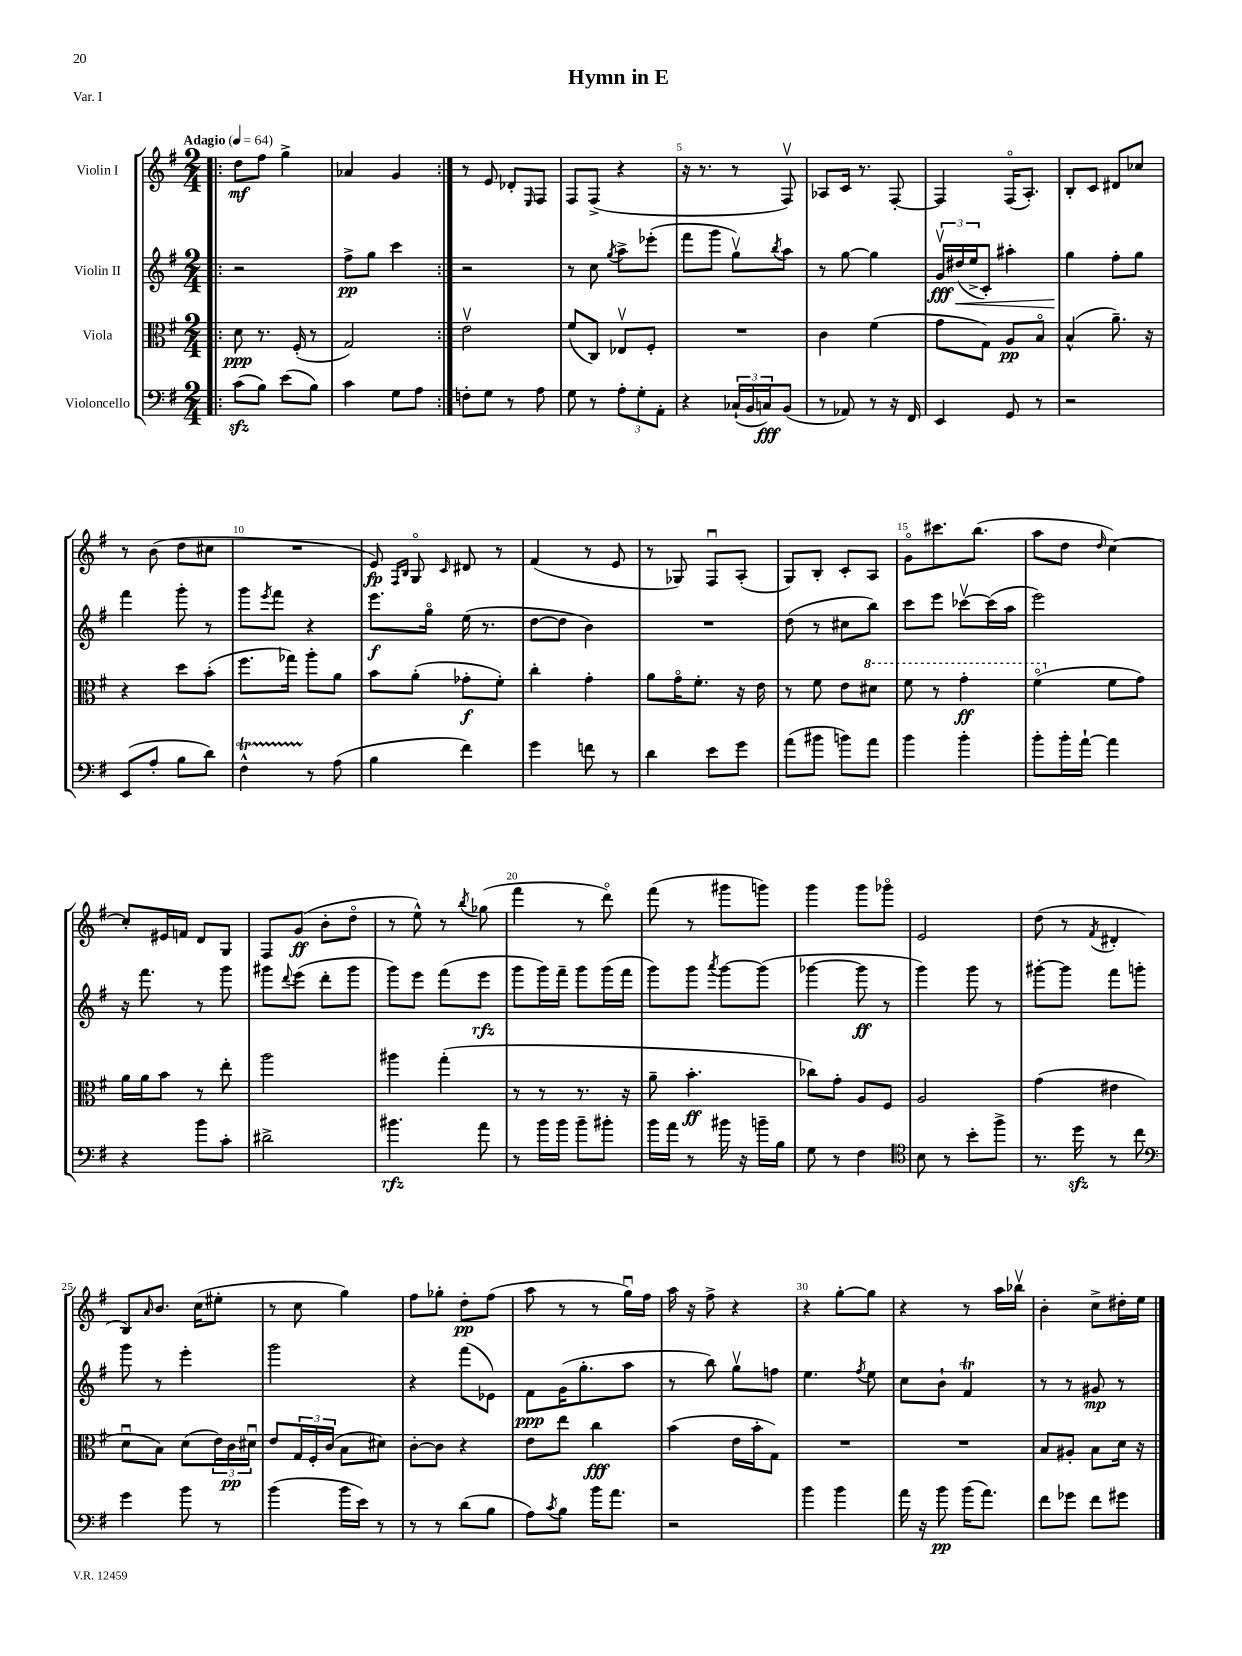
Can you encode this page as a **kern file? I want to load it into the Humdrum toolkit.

**kern	**kern	**kern	**kern
*staff4	*staff3	*staff2	*staff1
*clefF4	*clefC3	*clefG2	*clefG2
*k[f#]	*k[f#]	*k[f#]	*k[f#]
*M2/4	*M2/4	*M2/4	*M2/4
*MM64	*MM64	*MM64	*MM64
=!|:	=!|:	=!|:	=!|:
(8c\L	8d\	2r	8dd\L
8B\J)	8.r	.	8ff#\J
(8e\L	.	.	4gg^\
.	(16F#'/	.	.
8B\J)	8r	.	.
=	=	=	=
4c\	2G/)	8ff#^\L	4a-/
.	.	8gg\J	.
8G\L	.	4ccc\	4g/
8A\J	.	.	.
=:|!	=:|!	=:|!	=:|!
8F'\L	2ev\	2r	8r
8G\J	.	.	8e/
8r	.	.	8d-'/L
.	.	.	16qqE/
8A\	.	.	8F#/J
=	=	=	=
8G\	(8f#/L	8r	8F#/L
8r	8C/J)	8cc\	(8F#^/J
.	.	8qgg/	.
12A'\L	8E-v/L	8aa^\L	4r
12G'\	.	.	.
.	8F#'/J	(8eee-'\J	.
12AA'\J	.	.	.
=	=	=	=
4r	2r	8fff#\L	16r
.	.	.	8.r
.	.	8ggg\J	.
(24C-`/LL	.	8ggv\L)	8r
24BB/	.	.	.
24C/J)	.	.	.
.	.	8qbb/	.
(8BB/J	.	8aa\J	8F#v/)
=	=	=	=
8r	4c\	8r	8A-/L
8AA-/)	.	[8gg\	16c/Jk
.	.	.	8.r
8r	(4f#\	4gg\]	.
16r	.	.	[8F#'/
16FF#/	.	.	.
=	=	=	=
4EE/	8g\L	24gv/LL	4F#/]
.	.	(24dd#/	.
.	.	24ee^/J	.
.	8G\J)	8c'/J)	.
8GG/	8A/L	4aa#'\	(16F#o/LK
.	.	.	8.A'/J)
8r	8Bo/J	.	.
=	=	=	=
2r	(4B^^/	4gg\	8B'/L
.	.	.	8c/J
.	8.a~\)	8ff#'\L	8d#/L
.	.	8gg\J	8cc-/J
.	16r	.	.
=	=	=	=
(8EE/L	4r	4fff#\	8r
8A'/J	.	.	(8b\
8B\L	8dd\L	8ggg'\	8dd\L
8d\J)	(8b'\J	8r	8cc#\J
=	=	=	=
4F#^^\	8.ff#\L	8ggg\L	2r
.	.	8qeee/	.
.	.	8fff#\J	.
.	16gg-\Jk)	.	.
8r	8aa'\L	4r	.
(8A\	8a\J	.	.
=	=	=	=
4B\	8b\L	8.eee\L	8e/)
.	.	.	16qqF#/LL
.	.	.	16qqB/JJ
.	(8a'\J	.	8Go/
.	.	16ggo\Jk	.
.	.	.	16qqc/
4f#\)	8g-'\L	(16ee\	8d#/
.	.	8.r	.
.	8f#'\J)	.	8r
=	=	=	=
4g\	4cc'\	[8dd\L	(4f#/
.	.	8dd\]J	.
8f\	4g'\	4b\)	8r
8r	.	.	8e/
=	=	=	=
4d\	8a\L	2r	8r
.	16go\K	.	8G-/)
.	8.f#'\J	.	.
8e\L	.	.	8F#u/L
8g\J	16r	.	(8A'/J
.	16e\	.	.
=	=	=	=
(8a\L	8r	(8dd\	8G/L)
8b#\J	8f#\	8r	8B'/J
8b\L)	8e\L	8cc#\L	8c'/L
8a\J	8dd#\J	8bb\J)	8A/J
=	=	=	=
4b\	8ff#\	8ccc\L	8go\L
.	8r	8eee\J	8.ccc#\
4b'\	4gg'\	[8ccc-v\L	.
.	.	.	(8.bb\J
.	.	(16ccc-\]L	.
.	.	16aa\JJ	.
=	=	=	=
8b'\L	(4ff#o\	2eee\)	8aa\L
16b'\L	.	.	8dd\J
[16a`\JJ	.	.	.
.	.	.	16qqdd/
4a\]	8f#\L	.	[4cc\)
.	8g\J)	.	.
=	=	=	=
4r	16a\LL	16r	8cc'/]L
.	16a\J	8.fff#\	.
.	8b\J	.	16e#/L
.	.	.	16f/JJ
8b\L	8r	8r	8d/L
8c'\J	8ee'\	8ggg\	8G/J
=	=	=	=
2d#^\	2aa\	8ggg#\L	8F#/L
.	.	8qqddd/	.
.	.	(8eee\J	(8g/J
.	.	8ddd'\L	8b'\L
.	.	8ggg#\J	8ddo\J
=	=	=	=
4.b#\	4aa#\	8ggg\L)	8r
.	.	8eee\J	8ee^^\)
.	(4gg'\	(8fff#\L	8r
.	.	.	8qbb/
8a\	.	8eee\J	(8gg-\
=	=	=	=
8r	8r	8ggg\L	4fff#\
16b\LL	8r	16ggg\L)	.
16b\JJ	.	16fff#~\JJ	.
8b~\L	8.r	8ggg\L	8r
8b#'\J	.	(16ggg\L	8dddo\)
.	16r	16fff#\JJ	.
=	=	=	=
16b\LL	8a~\	8ggg\L)	(8fff#\
16a\JJ	.	.	.
8r	4.b'\	8ggg\J	8r
.	.	8qaaa/	.
16b#\	.	[8ggg\L	8ggg#\L
16r	.	.	.
16b~\LL	.	(8ggg\]J	8ggg\J)
16B\JJ	.	.	.
=	=	=	=
8G\	8cc-\L)	[4ggg-\	4ggg\
8r	8g'\J	.	.
4F#\	8A/L	8ggg-\]	8ggg\L
.	8F#/J	8r	8ggg-o\J
=	=	=	=
*clefC4	*	*	*
8B\	2A/	4ggg\)	2e/
8r	.	.	.
8b'\L	.	8ggg\	.
8ff#^\J	.	8r	.
=	=	=	=
8.r	(4g\	[8ggg#'\L	(8dd\
.	.	8ggg#\]J	8r
16dd\	.	.	.
.	.	.	8qf#/
8r	4e#\	8fff#\L	4d#'/
8cc\	.	8ggg'\J	.
=	=	=	=
*clefF4	*	*	*
4g\	8du\L	8ggg\	8B/L)
.	.	.	16qqa/
.	8B\J)	8r	8.b/J
8b\	(8d\L	4eee'\	.
.	.	.	(16cc\LK
8r	24e\L)	.	8ee#'\J
.	24c\	.	.
.	24d#u\JJ	.	.
=	=	=	=
(4b\	8e/L	2ggg\	8r
.	24G/L	.	8cc\
.	24F#'/	.	.
.	(24c/JJ	.	.
16b\LL	8B\L	.	4gg\)
16e\JJ)	.	.	.
8r	8d#\J)	.	.
=	=	=	=
8r	[8c'\L	4r	8ff#\L
8r	8c\]J	.	8gg-'\J
(8d\L	4r	(8fff#\L	8dd'\L
8B\J	.	8e-\J)	(8ff#\J
=	=	=	=
8A\L)	8e\L	8f#\L	8aa\
8qc/	.	.	.
8B\J	8ee\J	(16g\K	8r
.	.	8.gg'\	.
16b\LK	4cc\	.	8r
8.a\J	.	.	.
.	.	8aa\J	16ggu\LL)
.	.	.	16ff#\JJ
=	=	=	=
2r	(4b\	8r	16aa\
.	.	.	16r
.	.	8bb\)	8ff#^\
.	16e\LL	8ggv\L	4r
.	16b'\J	.	.
.	8G\J)	8ff\J	.
=	=	=	=
4b\	2r	4.ee\	4r
4b\	.	.	[8gg'\L
.	.	8qff#/	.
.	.	8ee\	8gg\]J
=	=	=	=
16a\	2r	8cc\L	4r
16r	.	.	.
8b\	.	8b`\J	.
(16b\LK	.	4f#/	8r
8.a\J)	.	.	.
.	.	.	16aa\LL
.	.	.	16bb-v\JJ
=	=	=	=
8f#\L	8B/L	8r	4b'\
8g-\J	8A#'/J	8r	.
8f#\L	8B\L	8g#/	8cc^\L
8g#\J	16d\Jk	8r	16dd#'\L
.	16r	.	16ee\JJ
==	==	==	==
*-	*-	*-	*-
